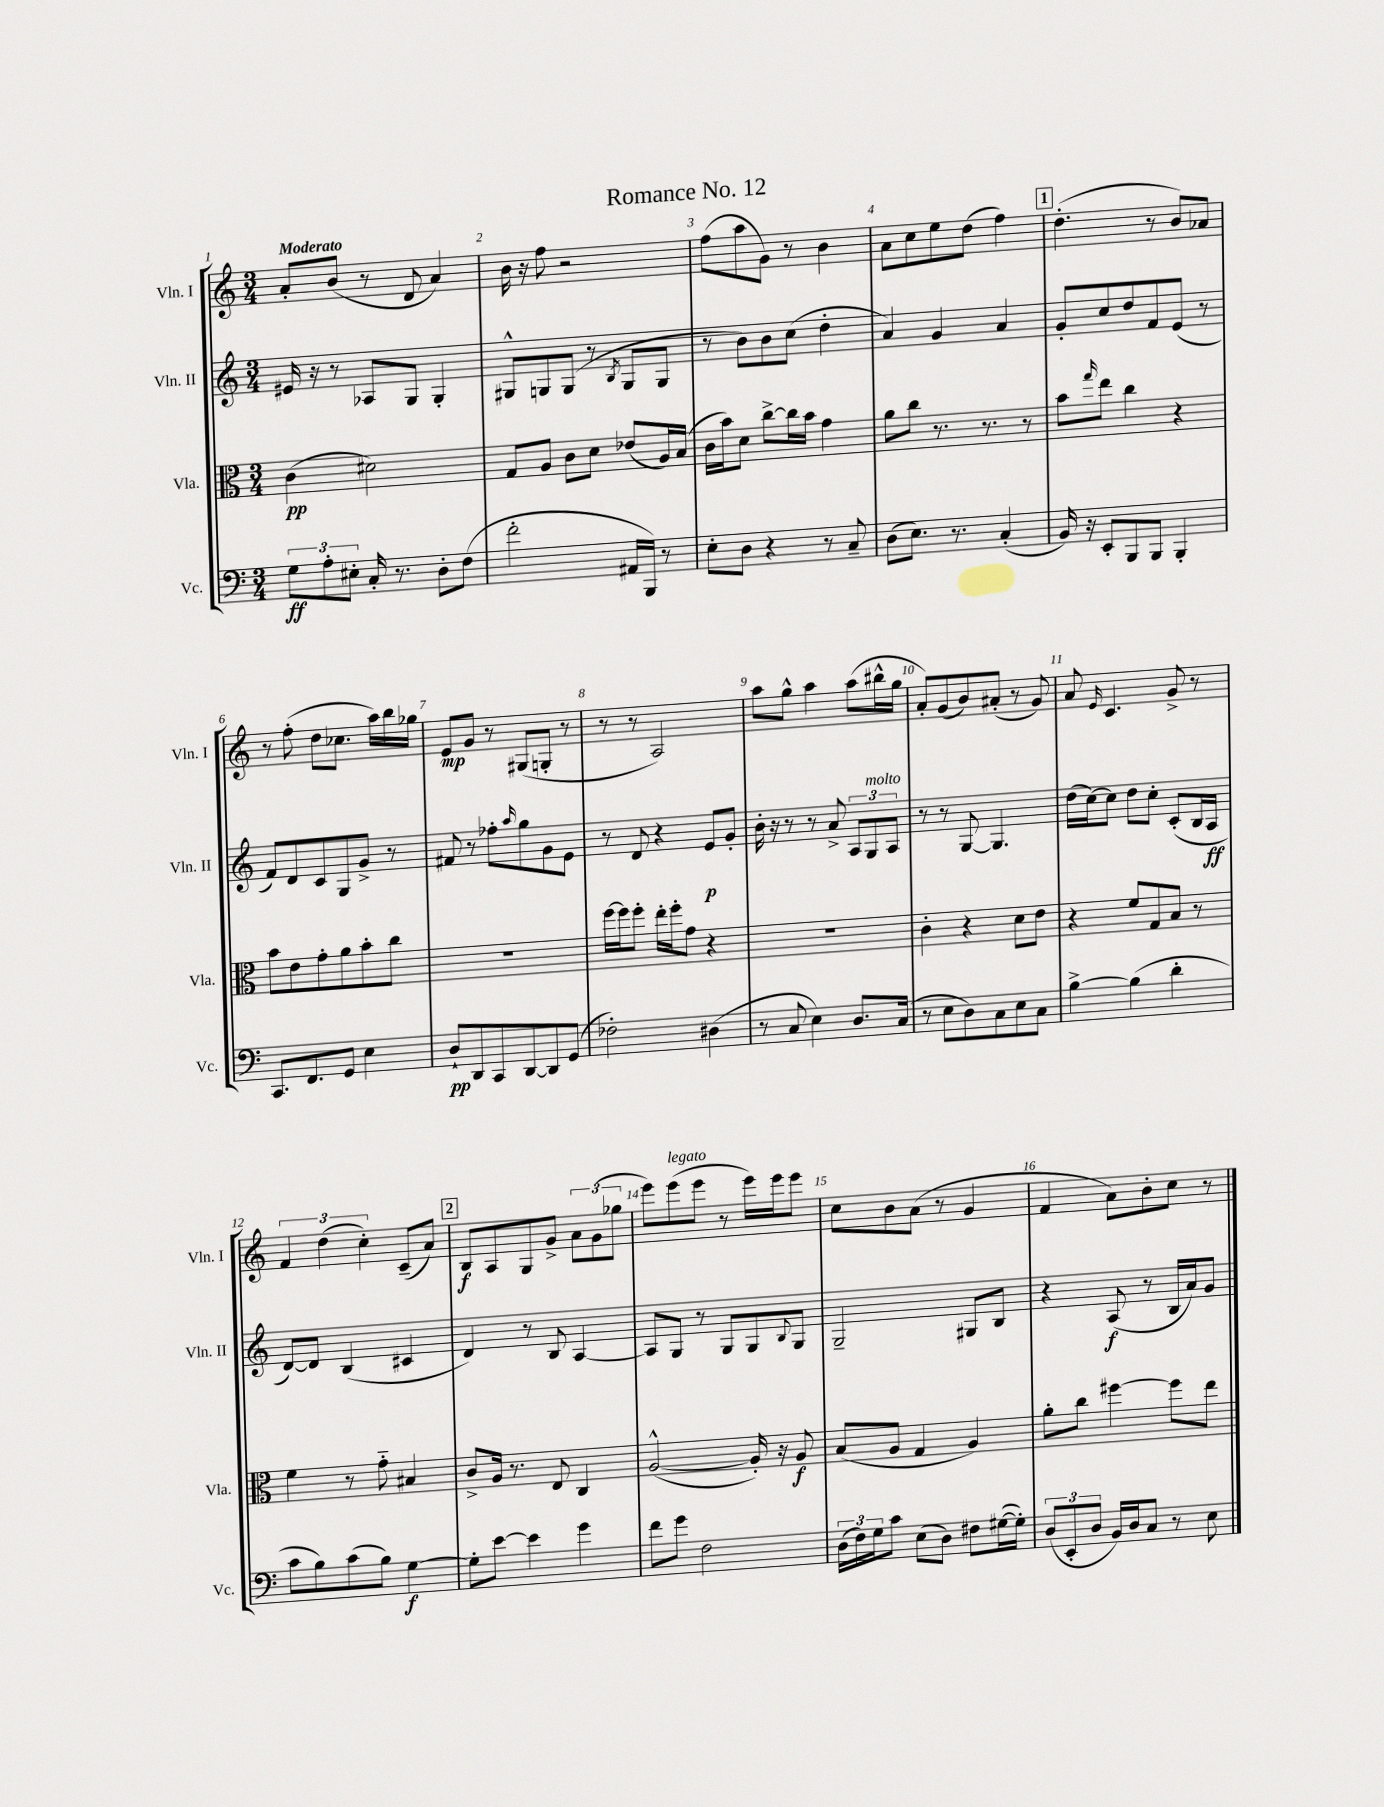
\header { title = "Romance No. 12" }
<<
\new StaffGroup <<
\new Staff = "s0" \with { instrumentName = "Vln. I" shortInstrumentName = "Vln. I" } {
    \clef treble \key c \major \numericTimeSignature \time 3/4 \tempo "Moderato"
    a'8-. b'8( r8 d'8 a'4) |
    b'16 r16 f''8 r2 |
    f''8( a''8 g'8) r8 b'4 |
    a'8 c''8 e''8 d''8( f''4) |
    \mark \markup { \box "1" } d''4.-.( r8 b'8) aes'8 |
    r8 f''8-.( d''8 ces''8. a''16) b''16 ges''16 |
    e'8\mp g'8 r8 gis8( g8-. r8 |
    r8 r8 a2) |
    a''8 g''8-^ a''4 a''8( bis''16-^ g''16 |
    a'8-.) g'8( b'8) ais'8-.( r8 g'8) |
    a'8 \grace { e'16 } c'4. g'8-> r8 |
    \tuplet 3/2 { f'4 d''4( c''4-.) } c'8--( a'8) |
    \mark \markup { \box "2" } b8\f a8 g8 g'8-> \tuplet 3/2 { a'8 g'8( ges''8 } |
    e'''8) e'''8^\markup { \italic "legato" }( e'''8 r8 e'''16) e'''16 e'''8 |
    c''8 b'8 a'8( r8 g'4 |
    f'4 a'8) b'8-. c''8 r8 \bar "|." |
}
\new Staff = "s1" \with { instrumentName = "Vln. II" shortInstrumentName = "Vln. II" } {
    \clef treble \key c \major \numericTimeSignature \time 3/4
    eis'16 r16 r8 aes8 g8 g4-. |
    gis8-^ g8 g8( r8 \acciaccatura { b8 } g8 g8 |
    r8 b'8) b'8 c''8( d''4-. |
    a'4) g'4 a'4 |
    \mark \markup { \box "1" } g'8-. c''8 d''8 f'8 e'8( r8 |
    f'8) d'8 c'8 g8 g'8-> r8 |
    fis'8 r8 fes''8-. \grace { a''16 } g''8 g'8 e'8 |
    r8 d'8 r4 e'8\p g'8-. |
    b'16-. r16 r8 r8 a'8-> \tuplet 3/2 { a8 g8^\markup { \italic "molto" } a8 } |
    r8 r8 g8~ g4. |
    d''16( c''16~) c''8 d''8 c''8-. c'8-.( b16 a16\ff |
    d'8~) d'8 b4( cis'4 |
    \mark \markup { \box "2" } d'4) r8 b8 a4~ |
    a8 g8 r8 g8 g8 \appoggiatura { b8 } g8 |
    g2-- gis8 b8 |
    r4 a8\f( r8 b16 a'16) g'8 \bar "|." |
}
\new Staff = "s2" \with { instrumentName = "Vla." shortInstrumentName = "Vla." } {
    \clef alto \key c \major \numericTimeSignature \time 3/4
    c'4\pp( dis'2) |
    g8 a8 c'8 d'8 ees'8( a16) b16( |
    c'16 b'16) d'8 c''8~-> c''16 b'16 g'4 |
    a'8 c''8 r8. r8. r8 |
    \mark \markup { \box "1" } b'8 \grace { g''16 } e''8 c''4 r4 |
    b'8 e'8 g'8-. a'8 b'8-. c''8 |
    R2. |
    f''16~ f''16 f''8-. e''16-. f''16-. g'8 r4 |
    R2. |
    c'4-. r4 d'8 e'8 |
    r4 f'8 g8 b8 r8 |
    f'4 r8 g'8-_ bis4 |
    \mark \markup { \box "2" } c'8-> a16 r8. e8 c4 |
    a2~-^( a16-.) r16 a8\f |
    b8( a8 g4 a4) |
    a'8-. c''8 fis''4~ fis''8 e''8 \bar "|." |
}
\new Staff = "s3" \with { instrumentName = "Vc." shortInstrumentName = "Vc." } {
    \clef bass \key c \major \numericTimeSignature \time 3/4
    \tuplet 3/2 { g8\ff a8-. eis8-. } c16-. r8. d8-. f8( |
    f'2-. ais,16 b,,16) r8 |
    e8-. d8 r4 r8 c8-- |
    d8( e8.) r8. c4-.( |
    \mark \markup { \box "1" } b,16) r16 e,8-. b,,8 b,,8 b,,4-. |
    c,8. f,8. g,8 e4 |
    d8-!\pp d,8 c,8 d,8~ d,8 g,8( |
    fes2-.) dis4( |
    r8 c8 e4) d8. c16( |
    r8 e8 d8) c8 e8 c8 |
    b4~-> b4( d'4-. |
    c'8 b8) c'8( b8) g4~\f |
    \mark \markup { \box "2" } g8-. e'8~ e'4 g'4 |
    f'8 g'8 f2 |
    \tuplet 3/2 { d16( f16) g16 } c'8 e8( d8) fis8 gis16~( gis16-.) |
    \tuplet 3/2 { d8( e,8-. d8 } b,16) d16 c8 r8 e8 \bar "|." |
}
>>
>>
\layout { \context { \Score \override BarNumber.break-visibility = ##(#f #t #t) barNumberVisibility = #all-bar-numbers-visible } }
